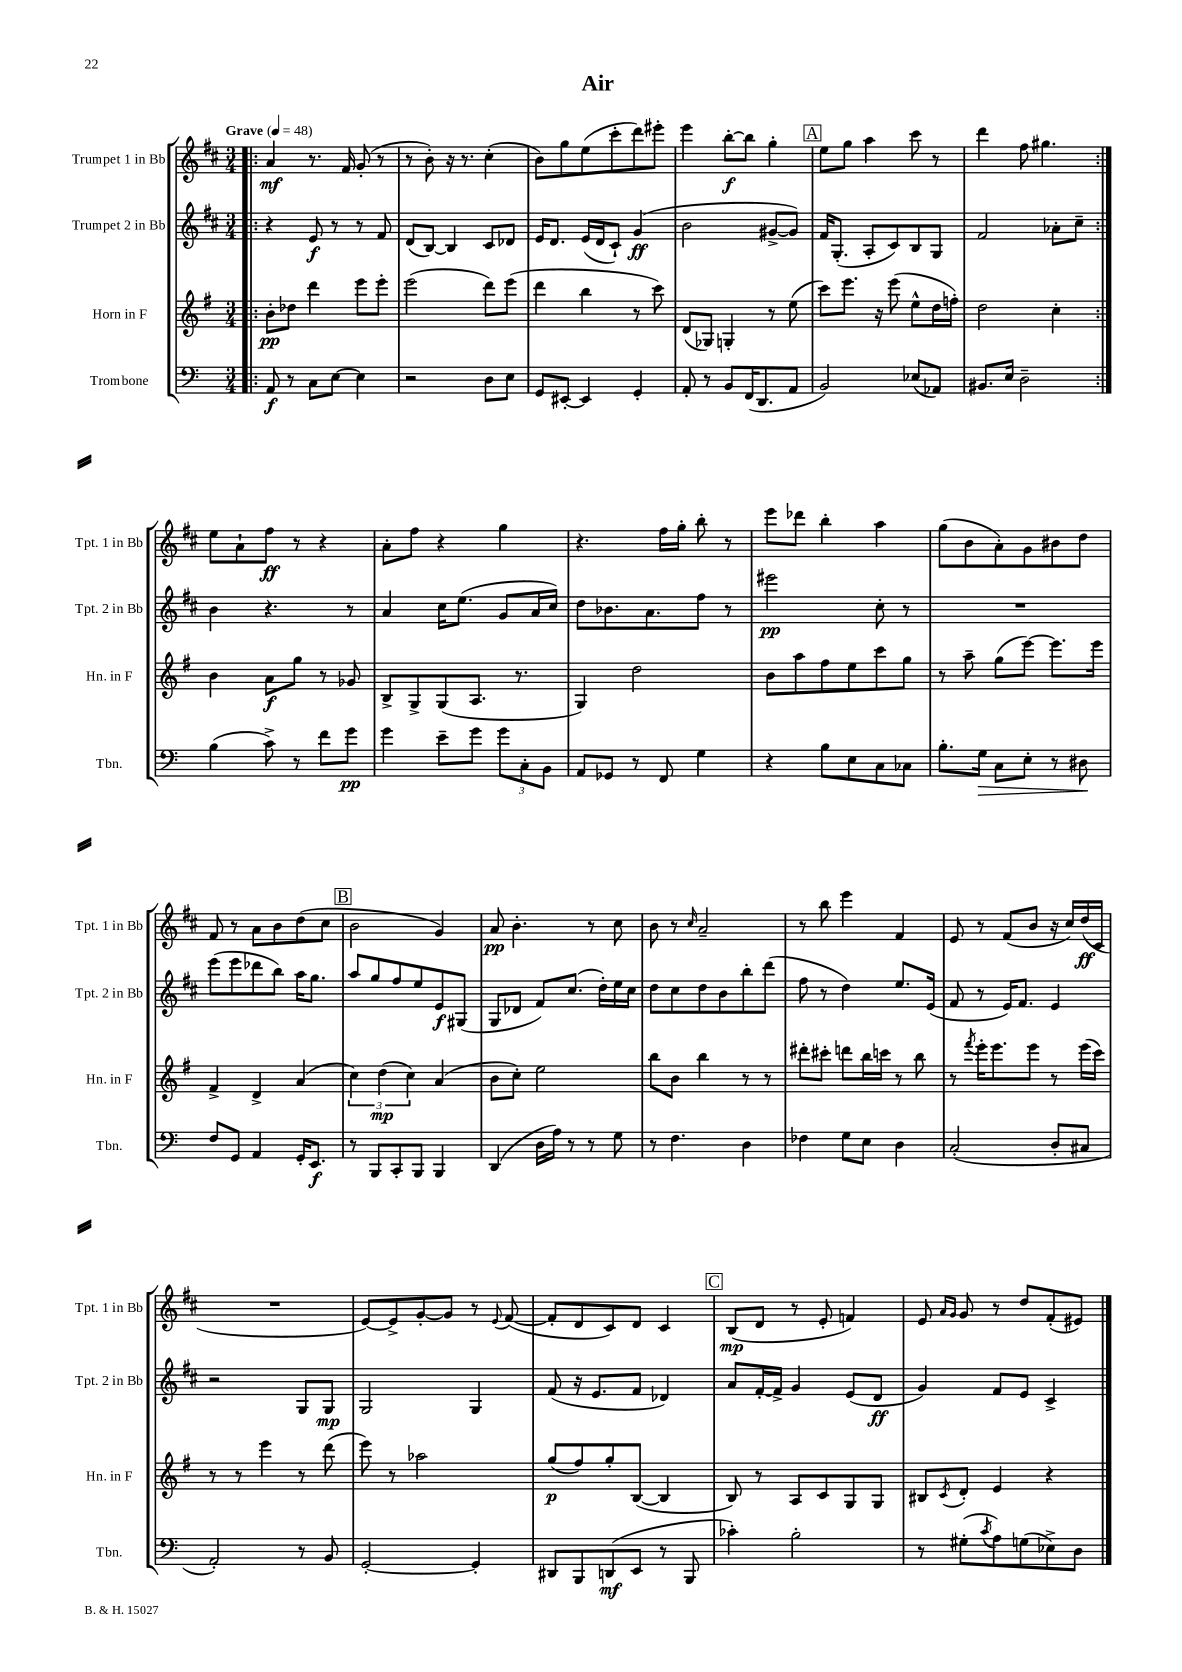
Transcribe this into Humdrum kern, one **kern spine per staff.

**kern	**dynam	**kern	**dynam	**kern	**dynam	**kern	**dynam
*part4	*part4	*part3	*part3	*part2	*part2	*part1	*part1
*staff4	*staff4	*staff3	*staff3	*staff2	*staff2	*staff1	*staff1
*I"Trombone	*	*I"Horn in F	*	*I"Trumpet 2 in Bb	*	*I"Trumpet 1 in Bb	*
*I'Tbn.	*	*I'Hn. in F	*	*I'Tpt. 2 in Bb	*	*I'Tpt. 1 in Bb	*
*clefF4	*	*clefG2	*	*clefG2	*	*clefG2	*
*k[]	*	*k[f#]	*	*k[f#c#]	*	*k[f#c#]	*
*M3/4	*	*M3/4	*	*M3/4	*	*M3/4	*
*MM48	*	*MM48	*	*MM48	*	*MM48	*
=1!|:	=1!|:	=1!|:	=1!|:	=1!|:	=1!|:	=1!|:	=1!|:
!	!	!	!	!	!	!LO:TX:a:B:t=Grave	!
8AA/	f	8b'\L	pp	4r	.	4a/	mf
8r	.	8dd-X\J	.	.	.	.	.
8C\L	.	4ddd\	.	8e/	f	8.r	.
[8E\J	.	.	.	8r	.	.	.
.	.	.	.	.	.	16f#/	.
4E\]	.	8eee\L	.	8r	.	(8g'/	.
.	.	8eee'\J	.	8f#/	.	8r	.
=2	=2	=2	=2	=2	=2	=2	=2
2r	.	(2eee\	.	(8d/L	.	8r	.
.	.	.	.	[8B/J)	.	8b'\)	.
.	.	.	.	4B/]	.	16r	.
.	.	.	.	.	.	8.r	.
8D\L	.	8ddd\L)	.	8c#/L	.	(4cc#'\	.
8E\J	.	(8eee\J	.	8d-X/J	.	.	.
=3	=3	=3	=3	=3	=3	=3	=3
8GG/L	.	4ddd\	.	16e/KL	.	8b\L)	.
.	.	.	.	8.d/J	.	.	.
[8EE#X'/J	.	.	.	.	.	8gg\	.
4EE#/]	.	4bb\	.	(16e/LL	.	(8ee\	.
.	.	.	.	16d/J	.	.	.
.	.	.	.	8c#`/J)	.	8ccc#'\	.
4GG'/	.	8r	.	(4g/	ff	8ddd\)	.
.	.	8ccc\)	.	.	.	8eee#X'\J	.
=4	=4	=4	=4	=4	=4	=4	=4
8AA'/	.	(8d/L	.	2b\	.	4eee\	.
8r	.	8G-X/J)	.	.	.	.	.
8BB/L	.	4Gn'/	.	.	.	[8bb'\L	f
(16FF/K	.	.	.	.	.	8bb\J]	.
8.DD/	.	.	.	.	.	.	.
.	.	8r	.	[8g#X^/L	.	4gg'\	.
8AA/J	.	(8ee\	.	8g#/J])	.	.	.
!!LO:REH:place=s1:t=A
=5	=5	=5	=5	=5	=5	=5	=5
2BB/)	.	8ccc\L)	.	16f#/KL	.	8ee\L	.
.	.	.	.	(8.G'/J	.	.	.
.	.	8.eee\J	.	.	.	8gg\J	.
.	.	.	.	8A'/L	.	4aa\	.
.	.	16r	.	.	.	.	.
.	.	(8eee\	.	8c#/)	.	.	.
(8E-X/L	.	8ee^^\L	.	8B/	.	8ccc#\	.
8AA-X/J)	.	16dd\L	.	8G/J	.	8r	.
.	.	16ffn'\JJ)	.	.	.	.	.
=6	=6	=6	=6	=6	=6	=6	=6
8.BB#X/L	.	2dd\	.	2f#/	.	4ddd\	.
16E/Jk	.	.	.	.	.	.	.
2D~\	.	.	.	.	.	8ff#\	.
.	.	.	.	.	.	4.gg#X\	.
.	.	4cc'\	.	8a-X'\L	.	.	.
.	.	.	.	8cc#~\J	.	.	.
!!LO:LB:g=z
=7:|!	=7:|!	=7:|!	=7:|!	=7:|!	=7:|!	=7:|!	=7:|!
(4B\	.	4b\	.	4b\	.	8ee\L	.
.	.	.	.	.	.	8a`\	.
8c^\)	.	8a\L	f	4.r	.	8ff#\J	ff
8r	.	8gg\J	.	.	.	8r	.
8f\L	.	8r	.	.	.	4r	.
8g\J	pp	8g-X/	.	8r	.	.	.
=8	=8	=8	=8	=8	=8	=8	=8
4g\	.	8B^/L	.	4a/	.	8a'\L	.
.	.	8G^/	.	.	.	8ff#\J	.
8e~\L	.	(8G/	.	16cc#\KL	.	4r	.
.	.	.	.	(8.ee\J	.	.	.
8g\J	.	8.A/J	.	.	.	.	.
12g\L	.	.	.	8g/L	.	4gg\	.
.	.	8.r	.	.	.	.	.
12C'\	.	.	.	.	.	.	.
.	.	.	.	16a/L	.	.	.
12BB\J	.	.	.	.	.	.	.
.	.	.	.	16cc#/JJ)	.	.	.
=9	=9	=9	=9	=9	=9	=9	=9
8AA/L	.	4G/)	.	8dd\L	.	4.r	.
8GG-X/J	.	.	.	8.b-X\	.	.	.
8r	.	2dd\	.	.	.	.	.
.	.	.	.	8.a\	.	.	.
8FF/	.	.	.	.	.	16ff#\LL	.
.	.	.	.	.	.	16gg'\JJ	.
4G\	.	.	.	8ff#\J	.	8bb'\	.
.	.	.	.	8r	.	8r	.
=10	=10	=10	=10	=10	=10	=10	=10
4r	.	8b\L	.	2eee#X\	pp	8eee\L	.
.	.	8aa\	.	.	.	8ddd-X\J	.
8B\L	.	8ff#\	.	.	.	4bb'\	.
8E\	.	8ee\	.	.	.	.	.
8C\	.	8ccc\	.	8cc#'\	.	4aa\	.
8C-X\J	.	8gg\J	.	8r	.	.	.
=11	=11	=11	=11	=11	=11	=11	=11
8.B'\L	.	8r	.	2.r	.	(8gg\L	.
.	.	8aa~\	.	.	.	8b\	.
!	!LO:HP:b	!	!	!	!	!	!
16G\Jk	>	.	.	.	.	.	.
8C\L	.	(8gg\L	.	.	.	8a'\)	.
8E'\J	.	[8eee\J)	.	.	.	8g\	.
8r	.	8.eee\L]	.	.	.	8b#X\	.
8D#X\	.	.	.	.	.	8dd\J	.
.	.	16eee\Jk	.	.	.	.	.
.	]	.	.	.	.	.	.
!!LO:LB:g=z
=12	=12	=12	=12	=12	=12	=12	=12
8F/L	.	4f#^/	.	(8eee\L	.	8f#/	.
8GG/J	.	.	.	8eee\	.	8r	.
4AA/	.	4d^/	.	8ddd-X\	.	8a\L	.
.	.	.	.	8bb\J)	.	8b\	.
16GG'/KL	.	(4a/	.	16aa\KL	.	(8dd\	.
8.EE/J	f	.	.	8.gg\J	.	.	.
.	.	.	.	.	.	8cc#\J	.
!!LO:REH:place=s1:t=B
=13	=13	=13	=13	=13	=13	=13	=13
8r	.	6cc\)	.	8aa/L	.	2b\	.
8BBB/L	.	.	.	8gg/	.	.	.
.	.	(6dd\	mp	.	.	.	.
8CC'/	.	.	.	8ff#/	.	.	.
.	.	6cc\)	.	.	.	.	.
8BBB/J	.	.	.	8ee/	.	.	.
4BBB/	.	(4a/	.	8e/	f	4g/)	.
.	.	.	.	(8G#X/J	.	.	.
=14	=14	=14	=14	=14	=14	=14	=14
(4DD/	.	8b\L	.	8G/L	.	8a/	pp
.	.	8cc'\J)	.	8d-X/J	.	4.b'\	.
16D\LL	.	2ee\	.	8f#/L)	.	.	.
16A\JJ)	.	.	.	.	.	.	.
8r	.	.	.	(8.cc#/J	.	.	.
8r	.	.	.	.	.	8r	.
.	.	.	.	16dd'\LL)	.	.	.
8G\	.	.	.	16ee\	.	8cc#\	.
.	.	.	.	16cc#\JJ	.	.	.
=15	=15	=15	=15	=15	=15	=15	=15
8r	.	8bb\L	.	8dd\L	.	8b\	.
4.F\	.	8b\J	.	8cc#\	.	8r	.
.	.	.	.	.	.	16qqcc#/	.
.	.	4bb\	.	8dd\	.	2a~/	.
.	.	.	.	8b\	.	.	.
4D\	.	8r	.	8bb'\	.	.	.
.	.	8r	.	(8ddd\J	.	.	.
=16	=16	=16	=16	=16	=16	=16	=16
4F-X\	.	8ddd#X'\L	.	8ff#\	.	8r	.
.	.	8ccc#X'\J	.	8r	.	8bb\	.
8G\L	.	8dddn\L	.	4dd\)	.	4eee\	.
8E\J	.	16bb\L	.	.	.	.	.
.	.	16cccn\JJ	.	.	.	.	.
4D\	.	8r	.	8.ee/L	.	4f#/	.
.	.	8bb\	.	.	.	.	.
.	.	.	.	(16e/Jk	.	.	.
=17	=17	=17	=17	=17	=17	=17	=17
(2C'/	.	8r	.	8f#/	.	8e/	.
.	.	8qfff#/	.	.	.	.	.
.	.	16eee'\KL	.	8r	.	8r	.
.	.	8.eee\	.	.	.	.	.
.	.	.	.	16e/KL)	.	(8f#/L	.
.	.	.	.	8.f#/J	.	.	.
.	.	8eee\J	.	.	.	8b/J	.
8D'/L	.	8r	.	4e/	.	16r	.
.	.	.	.	.	.	16cc#/LL)	.
8C#X/J	.	(16eee\LL	.	.	.	(16dd/	ff
.	.	16ccc\JJ)	.	.	.	16c#/JJ	.
!!LO:LB:g=z
=18	=18	=18	=18	=18	=18	=18	=18
2AA'/)	.	8r	.	2r	.	2.r	.
.	.	8r	.	.	.	.	.
.	.	4eee\	.	.	.	.	.
8r	.	8r	.	8G/L	.	.	.
8BB/	.	(8ddd\	.	8G/J	mp	.	.
=19	=19	=19	=19	=19	=19	=19	=19
[2GG'/	.	8eee\)	.	2G/	.	[8e/L)	.
.	.	8r	.	.	.	8e^/]	.
.	.	2aa-X\	.	.	.	[8g'/	.
.	.	.	.	.	.	8g/J]	.
4GG'/]	.	.	.	4G/	.	8r	.
.	.	.	.	.	.	8qqe/	.
.	.	.	.	.	.	([8f#/	.
=20	=20	=20	=20	=20	=20	=20	=20
8DD#X/L	.	(8gg/L	p	(8f#/	.	8f#'/L]	.
8BBB/	.	8ff#/)	.	16r	.	8d/	.
.	.	.	.	8.e/L	.	.	.
(8DDn/	mf	8gg'/	.	.	.	8c#/)	.
8EE/J	.	([8B/J	.	8f#/J	.	8d/J	.
8r	.	4B/]	.	4d-X/)	.	4c#/	.
8BBB/	.	.	.	.	.	.	.
!!LO:REH:place=s1:t=C
=21	=21	=21	=21	=21	=21	=21	=21
4c-X'\)	.	8B/)	.	8a/L	.	(8B/L	mp
.	.	8r	.	[16f#'/L	.	8d/J	.
.	.	.	.	16f#^/JJ]	.	.	.
2B'\	.	8A/L	.	4g/	.	8r	.
.	.	8c/	.	.	.	8e'/	.
.	.	8G/	.	(8e/L	.	4fn/)	.
.	.	8G/J	.	8d/J	ff	.	.
=22	=22	=22	=22	=22	=22	=22	=22
8r	.	8B#X/L	.	4g/)	.	8e/	.
.	.	.	.	.	.	16qqa/LL	.
.	.	8qc/	.	.	.	16qqg/JJ	.
(8G#X'\L	.	8d'/J	.	.	.	8g/	.
8qc/	.	.	.	.	.	.	.
8A\)	.	4e/	.	8f#/L	.	8r	.
(8Gn\	.	.	.	8e/J	.	8dd/L	.
8E-X^\)	.	4r	.	4c#^/	.	(8f#'/	.
8D\J	.	.	.	.	.	8e#X/J)	.
==	==	==	==	==	==	==	==
*-	*-	*-	*-	*-	*-	*-	*-
